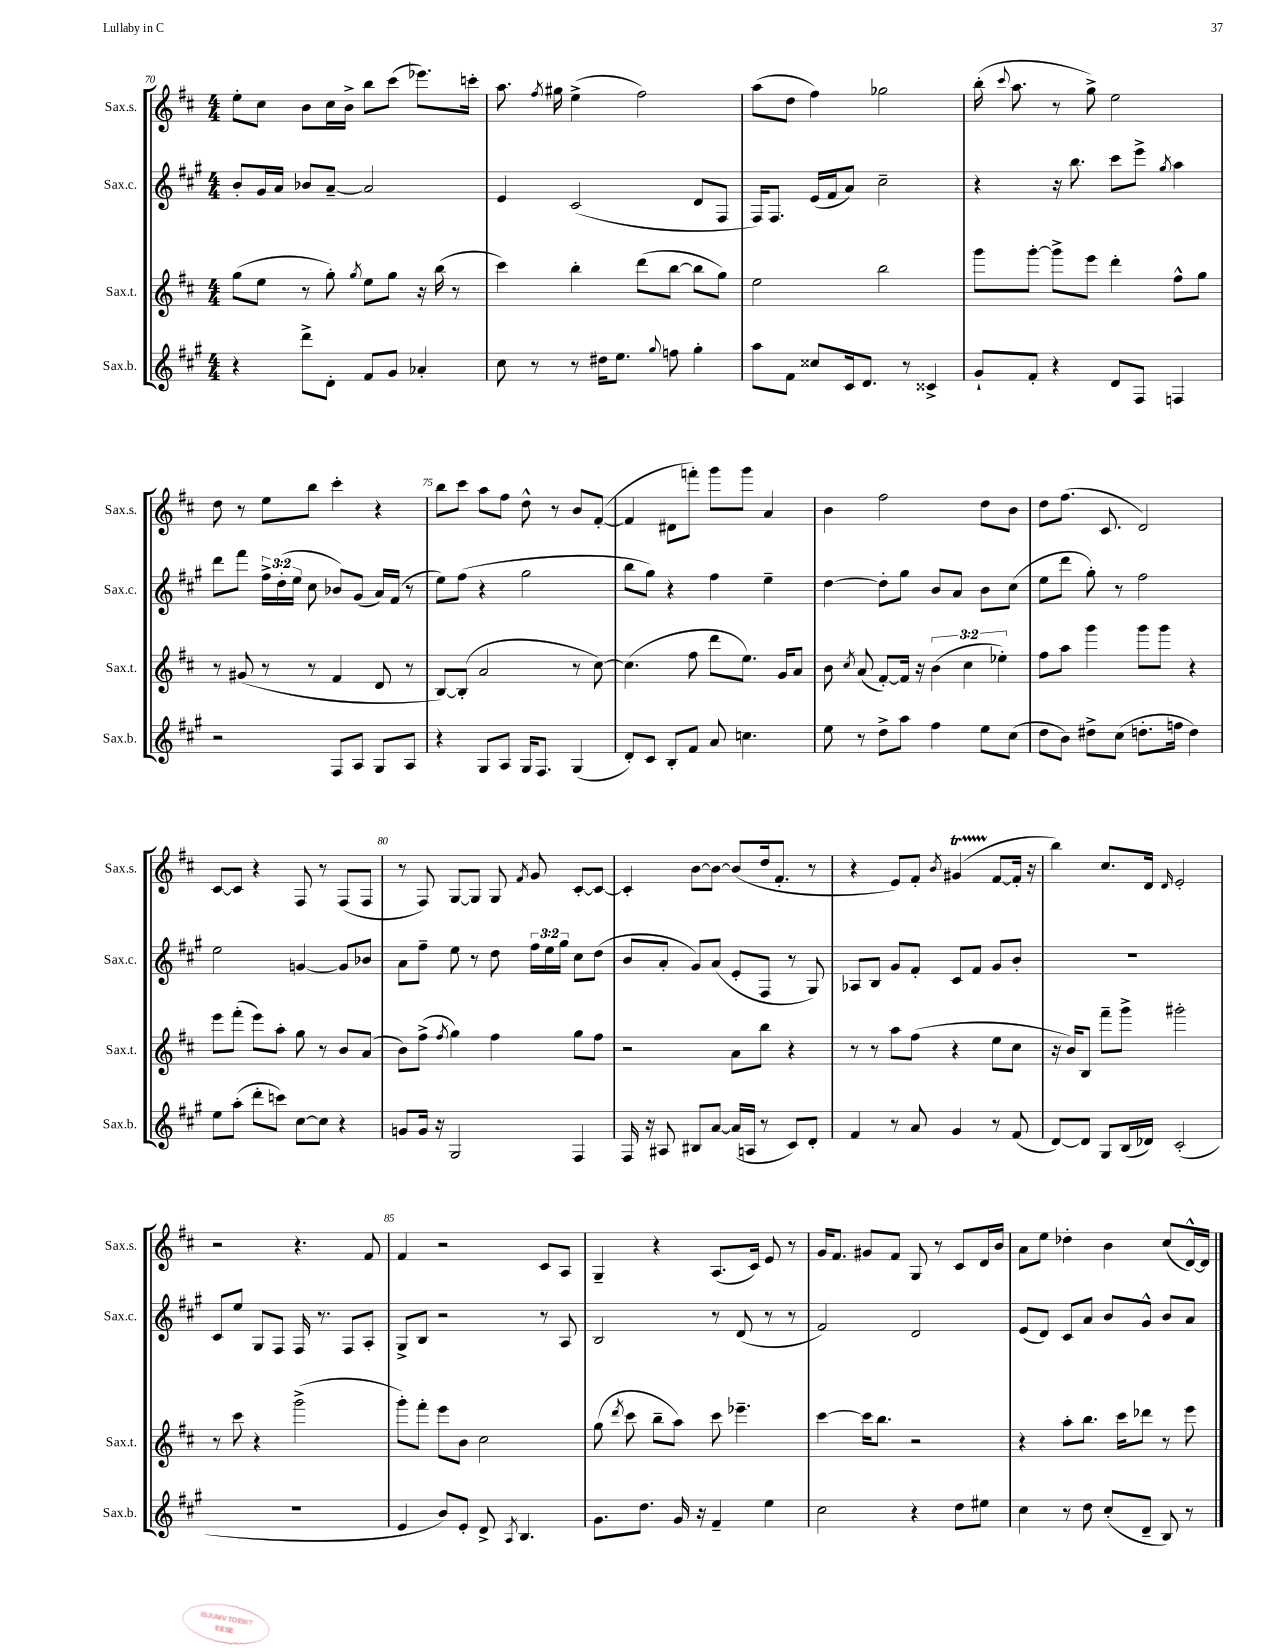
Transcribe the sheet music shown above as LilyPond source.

<<
\new StaffGroup <<
\new Staff = "s0" \with { instrumentName = "Sax.s." shortInstrumentName = "Sax.s." } {
    \clef treble \key d \major \numericTimeSignature \time 4/4
    \autoBeamOff e''8[-. cis''8] b'8[ cis''16 b'16]-> b''8[ cis'''8]( ees'''8.[) c'''16]-. |
    a''8. \acciaccatura { fis''8 } gis''16 e''4->( fis''2) |
    a''8[( d''8] fis''4) ges''2 |
    b''16-.( \appoggiatura { cis'''8 } a''8. r8 g''8->) e''2 |
    d''8 r8 e''8[ b''8] cis'''4-. r4 |
    b''8[ cis'''8] a''8[ fis''8] d''8-^ r8 b'8[ fis'8]~-.( |
    fis'4 dis'8[ f'''8]-.) g'''8[ g'''8] a'4 |
    b'4 fis''2 d''8[ b'8] |
    d''8[ fis''8.]( cis'8. d'2) |
    cis'8[~ cis'8] r4 fis8 r8 fis8[( fis8] |
    r8 fis8) g8[~ g8] g8 \acciaccatura { fis'8 } g'8 cis'8[~-. cis'8]~ |
    cis'4-. b'8[~ b'8]~ b'8[( d''16 fis'8.]-. r8 |
    r4 e'8[) fis'8]-. \acciaccatura { b'8 } gis'4\startTrillSpan( fis'8[~\stopTrillSpan fis'16]-. r16 |
    b''4) cis''8.[ d'16] \grace { d'16 } e'2-. |
    r2 r4. fis'8 |
    fis'4 r2 cis'8[ a8] |
    g4-- r4 a8.[( cis'16]) e'8 r8 |
    g'16[ fis'8.] gis'8[ fis'8] g8 r8 cis'8[ d'16 b'16] |
    a'8[ e''8] des''4-. b'4 cis''8[( d'16~-^) d'16] \bar "|." |
}
\new Staff = "s1" \with { instrumentName = "Sax.c." shortInstrumentName = "Sax.c." } {
    \clef treble \key a \major \numericTimeSignature \time 4/4 \override Staff.TupletNumber.text = #tuplet-number::calc-fraction-text
    \autoBeamOff b'8[-. gis'16 a'16] bes'8[ a'8]~-- a'2 |
    e'4 cis'2( d'8[ fis8] |
    fis16[) fis8.] e'16[( fis'16 a'8]) cis''2-- |
    r4 r16 b''8. cis'''8[ e'''8]-> \acciaccatura { gis''8 } a''4 |
    d'''8[ fis'''8] \tuplet 3/2 { fis''16[-> d''16-.( e''16] } cis''8 bes'8[) gis'8]( a'16[) fis'16]( r8 |
    e''8[) fis''8]( r4 gis''2 |
    b''8[ gis''8]) r4 fis''4 e''4-- |
    d''4~ d''8[-. gis''8] b'8[ a'8] b'8[ cis''8]( |
    e''8[ d'''8] gis''8-.) r8 fis''2 |
    e''2 g'4~ g'8[ bes'8] |
    a'8[ fis''8]-- e''8 r8 d''8 \tuplet 3/2 { fis''16[ e''16 gis''16] } cis''8[ d''8]( |
    b'8[ a'8]-. gis'8[) a'8]( e'8[-. fis8] r8 gis8) |
    aes8[ b8] gis'8[ fis'8]-. cis'8[ fis'8] gis'8[ b'8]-. |
    R1 |
    cis'8[ e''8] gis8[ fis8] fis16 r8. fis8[ a8]-. |
    gis8[-> b8] r2 r8 a8 |
    b2 r8 d'8( r8 r8 |
    fis'2) d'2 |
    e'8[( d'8]) cis'8[ a'8] b'8[ gis'8]-^ b'8[ a'8] \bar "|." |
}
\new Staff = "s2" \with { instrumentName = "Sax.t." shortInstrumentName = "Sax.t." } {
    \clef treble \key d \major \numericTimeSignature \time 4/4 \override Staff.TupletNumber.text = #tuplet-number::calc-fraction-text
    \autoBeamOff g''8[( e''8] r8 g''8-.) \acciaccatura { g''8 } e''8[ g''8] r16 b''16( r8 |
    cis'''4) b''4-. d'''8[( b''8]~ b''8[ g''8]) |
    e''2 b''2 |
    g'''8[ g'''8]~-. g'''8[-> e'''8] d'''4-. fis''8[-^ g''8] |
    r8 gis'8( r8 r8 fis'4 d'8 r8 |
    b8[~) b8]-.( a'2 r8 cis''8~) |
    cis''4.( fis''8 d'''8[ e''8.]) g'16[ a'8] |
    b'8 \acciaccatura { cis''8 } a'8( fis'8[~-.) fis'16] r16 \tuplet 3/2 { b'4( cis''4 ees''4-.) } |
    fis''8[ a''8] g'''4 g'''8[ g'''8] r4 |
    e'''8[ fis'''8]-.( e'''8[) a''8]-. g''8 r8 b'8[ a'8]( |
    b'8[) fis''8]->( \acciaccatura { fis''8 } g''4) fis''4 g''8[ fis''8] |
    r2 a'8[ b''8] r4 |
    r8 r8 a''8[ fis''8]( r4 e''8[ cis''8] |
    r16 b'16[) b8] fis'''8[-- g'''8]-> gis'''2-. |
    r8 cis'''8 r4 g'''2->( |
    g'''8[-.) fis'''8]-. e'''8[ b'8] cis''2 |
    g''8( \acciaccatura { d'''8 } cis'''8 b''8[-- a''8]) cis'''8 ees'''4.-- |
    cis'''4~ cis'''16[ b''8.] r2 |
    r4 a''8[-. b''8.] cis'''16[ des'''8] r8 e'''8 \bar "|." |
}
\new Staff = "s3" \with { instrumentName = "Sax.b." shortInstrumentName = "Sax.b." } {
    \clef treble \key a \major \numericTimeSignature \time 4/4
    \autoBeamOff r4 d'''8[-> d'8]-. fis'8[ gis'8] aes'4-. |
    cis''8 r8 r8 dis''16[ e''8.] \appoggiatura { gis''8 } f''8 gis''4-. |
    a''8[ fis'8] cisis''8[ cis'16 d'8.] r8 cisis'4-> |
    gis'8[-! fis'8]-. r4 d'8[ fis8] f4 |
    r2 fis8[ a8] gis8[ a8] |
    r4 gis8[ a8] gis16[ fis8.] gis4( |
    d'8[-.) cis'8] b8[-. fis'8] a'8 c''4. |
    e''8 r8 d''8[-> a''8] fis''4 e''8[ cis''8]( |
    d''8[ b'8]) dis''8[-> cis''8]( d''8.[-. f''16] d''4) |
    e''8[ a''8]-.( d'''8[-. c'''8]) cis''8[~ cis''8] r4 |
    g'8[ g'16] r16 gis2 fis4 |
    fis16 r16 ais8 bis8[ a'8]~ a'16[( a16] r8 cis'8[) d'8]-. |
    fis'4 r8 a'8 gis'4 r8 fis'8( |
    d'8[~) d'8] gis8[ b16( des'16]) cis'2-.( |
    R1 |
    e'4 b'8[) e'8]-. d'8-> \acciaccatura { a8 } b4. |
    gis'8.[ d''8.] gis'16 r16 fis'4-- e''4 |
    cis''2 r4 d''8[ eis''8] |
    cis''4 r8 d''8 cis''8[-.( d'8]-- b8) r8 \bar "|." |
}
>>
>>
\layout { \context { \Score currentBarNumber = #70 \override BarNumber.break-visibility = ##(#f #t #t) barNumberVisibility = #(every-nth-bar-number-visible 5) } }
